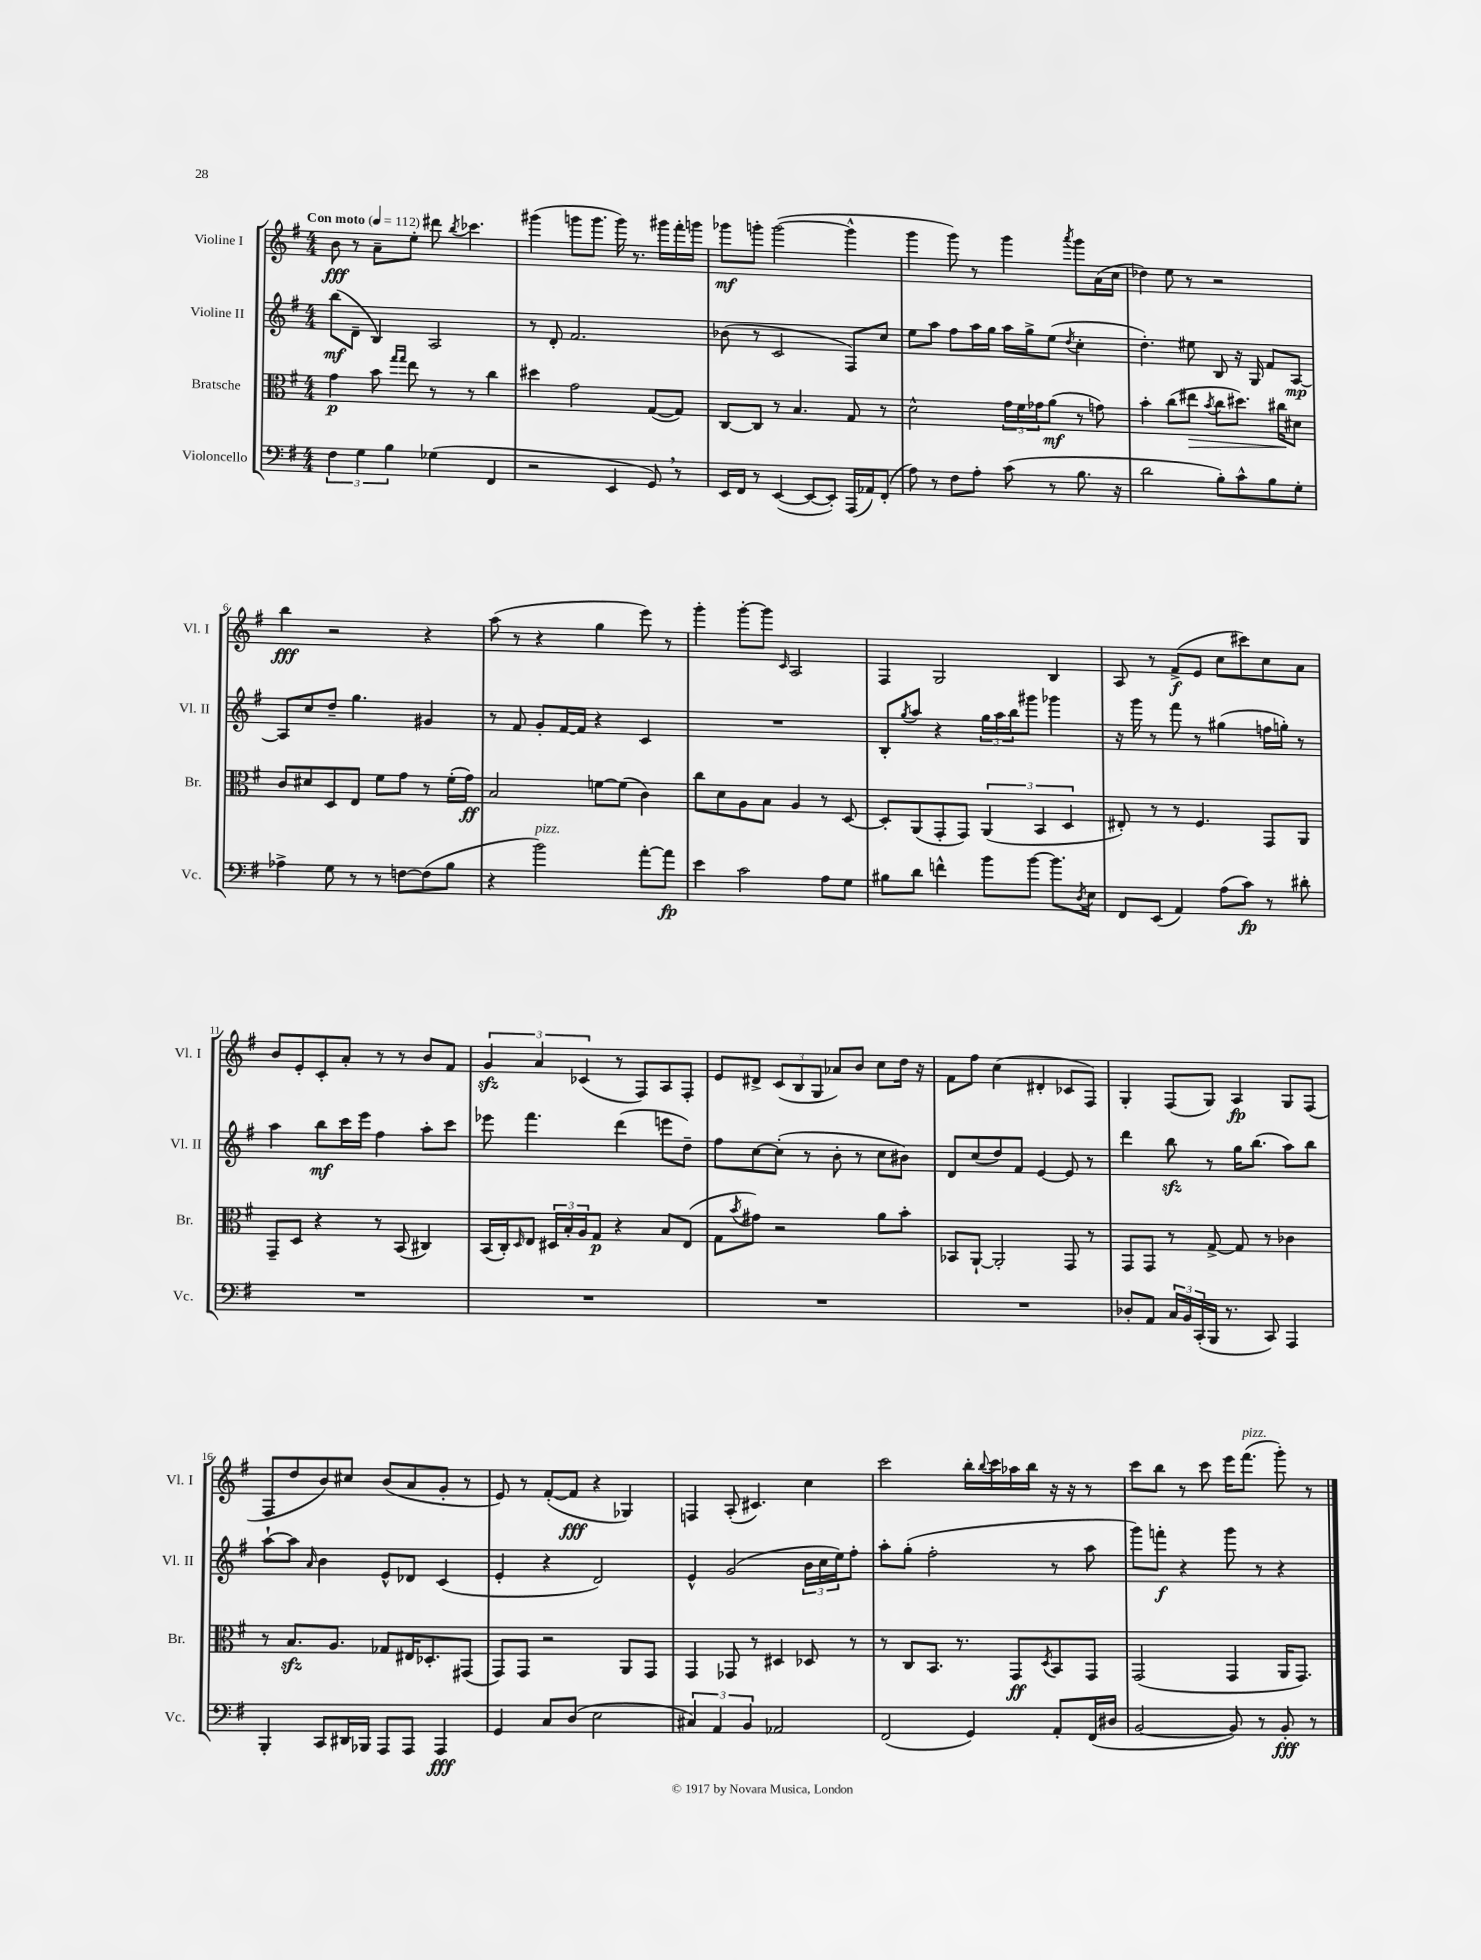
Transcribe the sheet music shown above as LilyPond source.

<<
\new StaffGroup <<
\new Staff = "s0" \with { instrumentName = "Violine I" shortInstrumentName = "Vl. I" } {
    \clef treble \key g \major \numericTimeSignature \time 4/4 \tempo "Con moto" 4 = 112
    b'8\fff r8 a'8-- e''8-. dis'''8 \acciaccatura { b''8 } ces'''4. |
    gis'''4( g'''8 g'''8. g'''16) r8. gis'''16 fis'''16-. g'''16 |
    ges'''8\mf g'''8-. g'''2~( g'''4-^ |
    g'''4 g'''8) r8 g'''4 \acciaccatura { a'''8 } g'''8 a'16( c''16 |
    des''4) e''8 r8 r2 |
    b''4\fff r2 r4 |
    a''8( r8 r4 g''4 e'''8) r8 |
    g'''4-. g'''8~-. g'''8 \grace { c'16 } a2 |
    fis4 g2 b4 |
    a8 r8 fis'8->\f( e'8 c''8 cis'''8) c''8 a'8 |
    b'8 e'8-. c'8-. a'8-. r8 r8 b'8 fis'8 |
    \tuplet 3/2 { g'4\sfz a'4 ces'4( } r8 fis8) a8 fis8-. |
    e'8 dis'8-> \tuplet 3/2 { c'8( b8 g8 } aes'8) b'8 c''8 d''16 r16 |
    fis'8 fis''8 c''4( dis'4-. ces'8 fis8) |
    g4-. fis8( g8) a4\fp g8 fis8( |
    fis8 d''8 b'8) cis''8 b'8( a'8 g'8-. r8 |
    e'8) r8 fis'8~-.( fis'8\fff r4 ges4) |
    f4 a8-.( cis'4.) c''4 |
    c'''2 b''16-. \appoggiatura { b''8 } c'''16 aes''16 b''16 r16 r16 r8 |
    c'''8 b''8 r8 c'''8 e'''16 fis'''8.^\markup { \italic "pizz." }( g'''8-.) r8 \bar "|." |
}
\new Staff = "s1" \with { instrumentName = "Violine II" shortInstrumentName = "Vl. II" } {
    \clef treble \key g \major \numericTimeSignature \time 4/4
    b''8\mf( d'8-- b4) a2 |
    r8 d'8-. fis'2. |
    bes'8( r8 c'2 fis8) c''8 |
    e''8 a''8 fis''8 a''16 g''16 a''16 g''16-> e''8( \acciaccatura { d''8 } c''4-. |
    d''4.-.) eis''8 b8 r16 g16 fis'8 a8~\mp |
    a8 c''8 d''8-- g''4. gis'4 |
    r8 fis'8 g'8-. fis'16~ fis'16 r4 c'4 |
    R1 |
    b8-. \acciaccatura { g''8 } a''8 r4 \tuplet 3/2 { g''16 a''16 b''16 } gis'''8 ges'''4 |
    r16 g'''16 r8 fis'''8 r8 gis''4( f''16 g''16-.) r8 |
    a''4 b''8\mf c'''16 e'''16 fis''4 a''8-. c'''8 |
    ees'''8 fis'''4. d'''4( e'''8 d''8--) |
    fis''8 c''8~ c''8-.( r8 b'8-. r8 c''8 bis'8) |
    d'8 c''8( d''8) fis'8 e'4~ e'8 r8 |
    d'''4 b''8\sfz r8 g''16 b''8.( a''8) b''8 |
    a''8~-! a''8 \grace { a'16 } b'4 e'8-^ des'8 c'4( |
    e'4-. r4 d'2) |
    e'4-^ g'2( \tuplet 3/2 { b'16 c''16 e''16) } fis''8-. |
    a''8-. g''8-.( fis''2-. r8 a''8 |
    g'''8) f'''8-.\f r4 g'''8 r8 r4 \bar "|." |
}
\new Staff = "s2" \with { instrumentName = "Bratsche" shortInstrumentName = "Br." } {
    \clef alto \key g \major \numericTimeSignature \time 4/4
    g'4\p b'8 \grace { g''16 g''16 } e''8 r8 r8 c''4 |
    dis''4 g'2 g8~( g8) |
    c8~ c8 r8 b4. g8 r8 |
    d'2-^ \tuplet 3/2 { g'16 fis'16 ges'16 } a'8\mf( r8 g'8) |
    b'4-. c''8( eis''8\> \acciaccatura { b'8 } c''8 dis''8.) cis''16\! dis'8 |
    c'8 dis'8 d8 e8 fis'8 g'8 r8 fis'16-.( g'16\ff) |
    b2 f'8~ f'8( c'4) |
    c''8 d'8 a8 b8 a4 r8 d8~ |
    d8-. a,8( g,8-. g,8) \tuplet 3/2 { a,4( b,4 d4 } |
    eis8-.) r8 r8 fis4. g,8 a,8 |
    g,8-- d8 r4 r8 b,8( cis4) |
    b,16( c16-.) \grace { d16 } e8 \tuplet 3/2 { dis16 b16-. a16 } g8\p r4 b8 e8( |
    g8 \acciaccatura { b'8 } gis'8) r2 a'8 b'8-. |
    bes,8 a,8~-! a,2-. g,8 r8 |
    g,8 g,8 r8 g8~-> g8 r8 ces'4 |
    r8 b8.\sfz a8. ges8 eis16 des8.-. gis,8( |
    g,8) g,8 r2 a,8 g,8 |
    g,4 ges,8 r8 dis4 des8 r8 |
    r8 c8 b,8. r8. g,8\ff \acciaccatura { d8 } b,8 g,8 |
    g,2( g,4 a,16 g,8.) \bar "|." |
}
\new Staff = "s3" \with { instrumentName = "Violoncello" shortInstrumentName = "Vc." } {
    \clef bass \key g \major \numericTimeSignature \time 4/4
    \tuplet 3/2 { fis4 g4 b4 } ges4( fis,4 |
    r2 e,4 g,8) \breathe r8 |
    e,16 fis,16 r8 e,4~( e,8~ e,8-.) a,,16( aes,16) fis,8-.( |
    a8) r8 fis8 a8-. c'8( r8 b8. r16 |
    d'2 b8-.) c'8-^ b8 g8-. |
    aes4-> g8 r8 r8 f8~ f8( b8 |
    r4 b'2^\markup { \italic "pizz." }) a'8~-. a'8\fp |
    e'4 c'2 a8 g8 |
    bis8 d'8 f'4-^ b'8 b'8~ b'8. \acciaccatura { d8 } e16 |
    fis,8 e,8( a,4) a8( c'8\fp) r8 dis'8-. |
    R1 |
    R1 |
    R1 |
    R1 |
    des8-. a,8 \tuplet 3/2 { c16 b,16 c,16-.( } b,,16 r8. c,8) a,,4 |
    b,,4-. c,8 dis,16 bes,,16 a,,8 a,,8 a,,4\fff |
    g,4 c8 d8( e2 |
    \tuplet 3/2 { cis4) a,4 b,4 } aes,2 |
    fis,2( g,4) a,8-. fis,16( dis16 |
    b,2~ b,8) r8 b,8-.\fff r8 \bar "|." |
}
>>
>>
